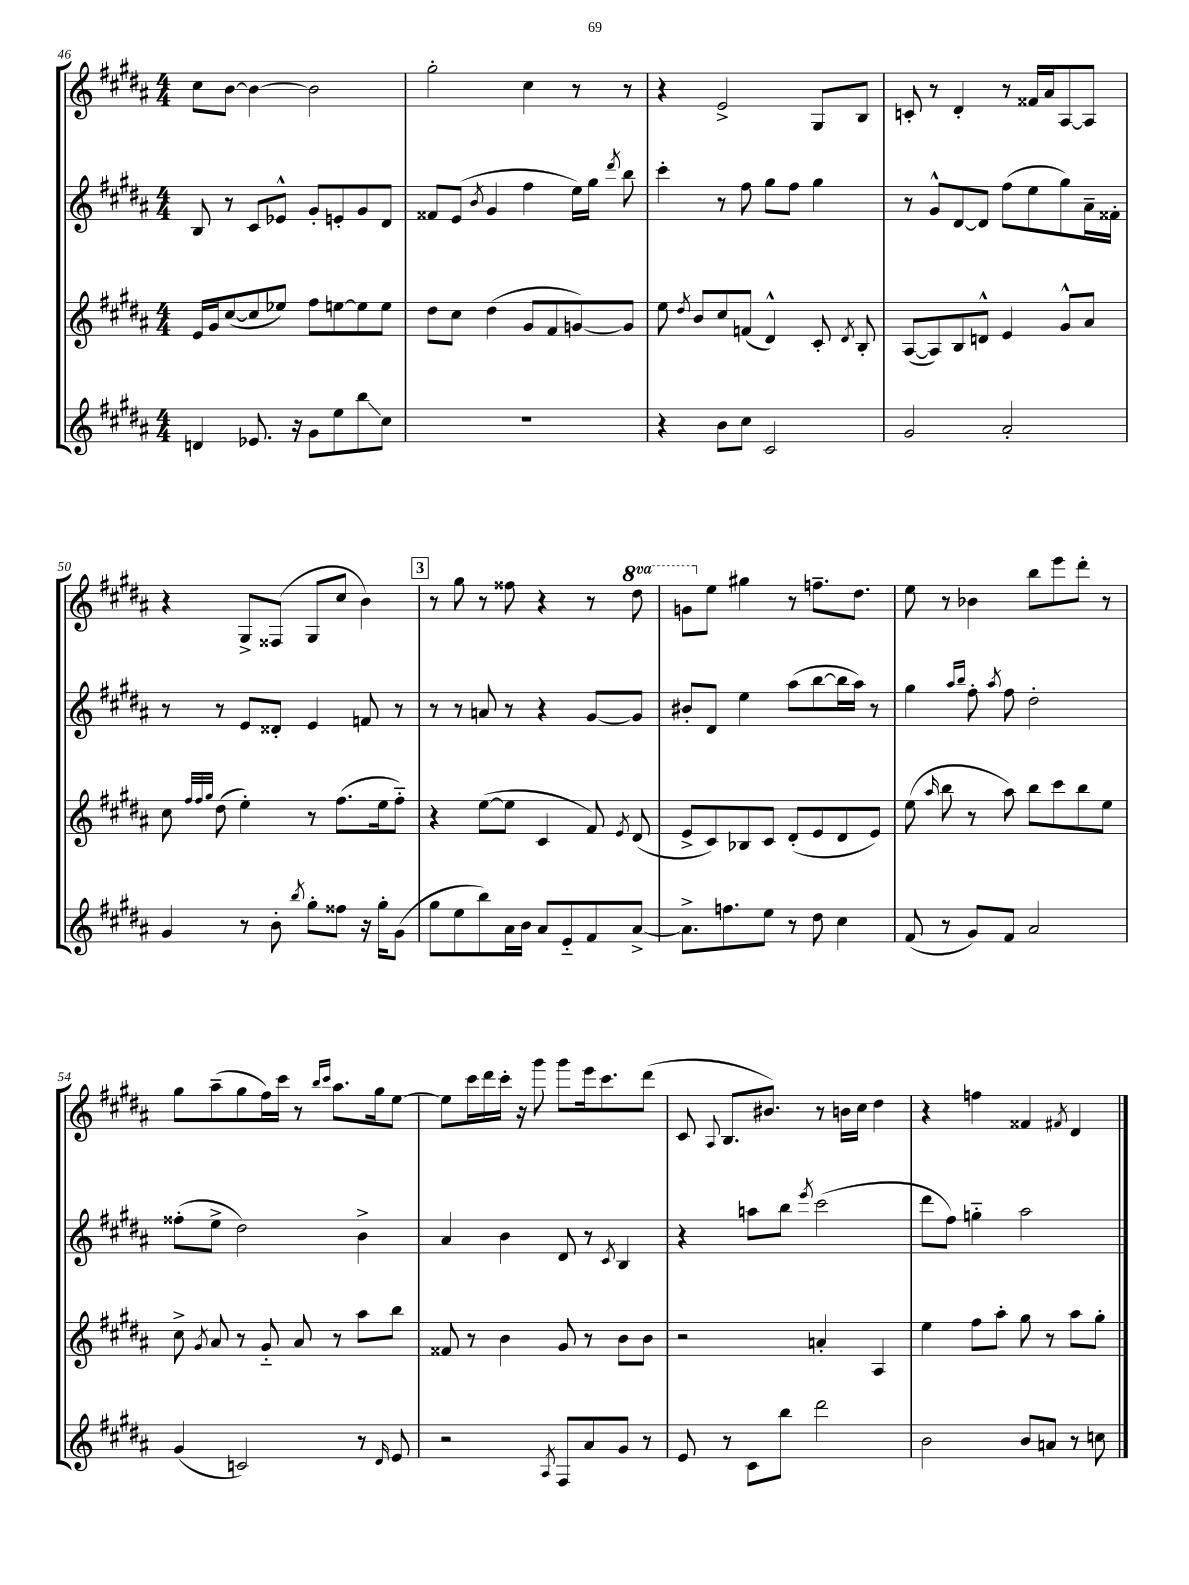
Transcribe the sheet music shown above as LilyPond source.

<<
\new StaffGroup <<
\new Staff = "s0" {
    \clef treble \key b \major \numericTimeSignature \time 4/4 \set Staff.ottavationMarkups = #ottavation-simple-ordinals
    \autoBeamOff cis''8[ b'8]~ b'4~ b'2 |
    gis''2-. cis''4 r8 r8 |
    r4 e'2-> gis8[ b8] |
    c'8-. r8 dis'4-. r8 fisis'16[ ais'16 ais8~ ais8] |
    r4 gis8[-> fisis8]( gis8[ cis''8] b'4) |
    \mark \markup { \box "3" } r8 gis''8 r8 fisis''8 r4 r8 \ottava #1 dis'''8 |
    g''8[ \ottava #0 e''8] gis''4 r8 f''8.[-- dis''8.] |
    e''8 r8 bes'4 b''8[ e'''8 dis'''8]-. r8 |
    gis''8[ ais''8--( gis''8 fis''16) cis'''16] r8 \grace { b''16[ cis'''16] } ais''8.[ gis''16 e''8]~ |
    e''8[ cis'''16 dis'''16 cis'''16]-. r16 gis'''8 gis'''8[ e'''16 cis'''8. dis'''8]( |
    cis'8 \appoggiatura { ais8 } b8.[ bis'8.]) r8 b'16[ cis''16] dis''4 |
    r4 f''4 fisis'4 \acciaccatura { fis'8 } dis'4 \bar "|." |
}
\new Staff = "s1" {
    \clef treble \key b \major \numericTimeSignature \time 4/4
    \autoBeamOff b8 r8 cis'8[ ees'8]-^ gis'8[-. e'8-. gis'8 dis'8] |
    fisis'8[ e'8]( \acciaccatura { b'8 } gis'4 fis''4 e''16[) gis''16] \acciaccatura { dis'''8 } b''8 |
    cis'''4-. r8 fis''8 gis''8[ fis''8] gis''4 |
    r8 gis'8[-^ dis'8~ dis'8] fis''8[( e''8 gis''8) ais'16-- fisis'16]-. |
    r8 r8 e'8[ disis'8]-. e'4 f'8 r8 |
    \mark \markup { \box "3" } r8 r8 a'8 r8 r4 gis'8[~ gis'8] |
    bis'8[-. dis'8] e''4 ais''8[( b''8~ b''16 ais''16]) r8 |
    gis''4 \grace { ais''16[ b''16] } fis''8-. \acciaccatura { ais''8 } fis''8 dis''2-. |
    fisis''8[-.( e''8]-> dis''2) b'4-> |
    ais'4 b'4 dis'8 r8 \acciaccatura { cis'8 } b4 |
    r4 a''8[ b''8] \acciaccatura { e'''8 } cis'''2( |
    dis'''8[ fis''8]) g''4-_ ais''2 \bar "|." |
}
\new Staff = "s2" {
    \clef treble \key b \major \numericTimeSignature \time 4/4
    \autoBeamOff e'16[ gis'16 cis''8~( cis''8 ees''8]) fis''8[ e''8~ e''8 e''8] |
    dis''8[ cis''8] dis''4( gis'8[ fis'8 g'8~) g'8] |
    e''8 \acciaccatura { dis''8 } b'8[ cis''8 f'8]( dis'4-^) cis'8-. \acciaccatura { dis'8 } b8-. |
    ais8[~( ais8) b8 d'8]-^ e'4 gis'8[-^ ais'8] |
    cis''8 \grace { fis''32[ fis''32 gis''32] } dis''8( e''4-.) r8 fis''8.[( e''16 fis''8]-_) |
    \mark \markup { \box "3" } r4 e''8[~( e''8] cis'4 fis'8) \acciaccatura { e'8 } dis'8( |
    e'8[-> cis'8) bes8 cis'8] dis'8[-.( e'8 dis'8 e'8]) |
    e''8( \grace { ais''16 } b''8 r8 ais''8) b''8[ cis'''8 b''8 e''8] |
    cis''8-> \acciaccatura { gis'8 } ais'8 r8 gis'8-_ ais'8 r8 ais''8[ b''8] |
    fisis'8 r8 b'4 gis'8 r8 b'8[ b'8] |
    r2 a'4-. ais4 |
    e''4 fis''8[ ais''8]-. gis''8 r8 ais''8[ gis''8]-. \bar "|." |
}
\new Staff = "s3" {
    \clef treble \key b \major \numericTimeSignature \time 4/4
    \autoBeamOff d'4 ees'8. r16 gis'8[ e''8 b''8\glissando cis''8] |
    R1 |
    r4 b'8[ cis''8] cis'2 |
    gis'2 ais'2-. |
    gis'4 r8 b'8-. \acciaccatura { b''8 } gis''8[-. fisis''8] r16 gis''16[-. gis'8]( |
    \mark \markup { \box "3" } gis''8[ e''8 b''8) ais'16 b'16] ais'8[ e'8-_ fis'8 ais'8]~-> |
    ais'8.[-> f''8. e''8] r8 dis''8 cis''4 |
    fis'8( r8 gis'8[) fis'8] ais'2 |
    gis'4( c'2) r8 \grace { dis'16 } e'8 |
    r2 \acciaccatura { ais8 } fis8[ ais'8 gis'8] r8 |
    e'8 r8 cis'8[ b''8] dis'''2 |
    b'2 b'8[ a'8] r8 c''8 \bar "|." |
}
>>
>>
\layout { \context { \Score currentBarNumber = #46 } }
